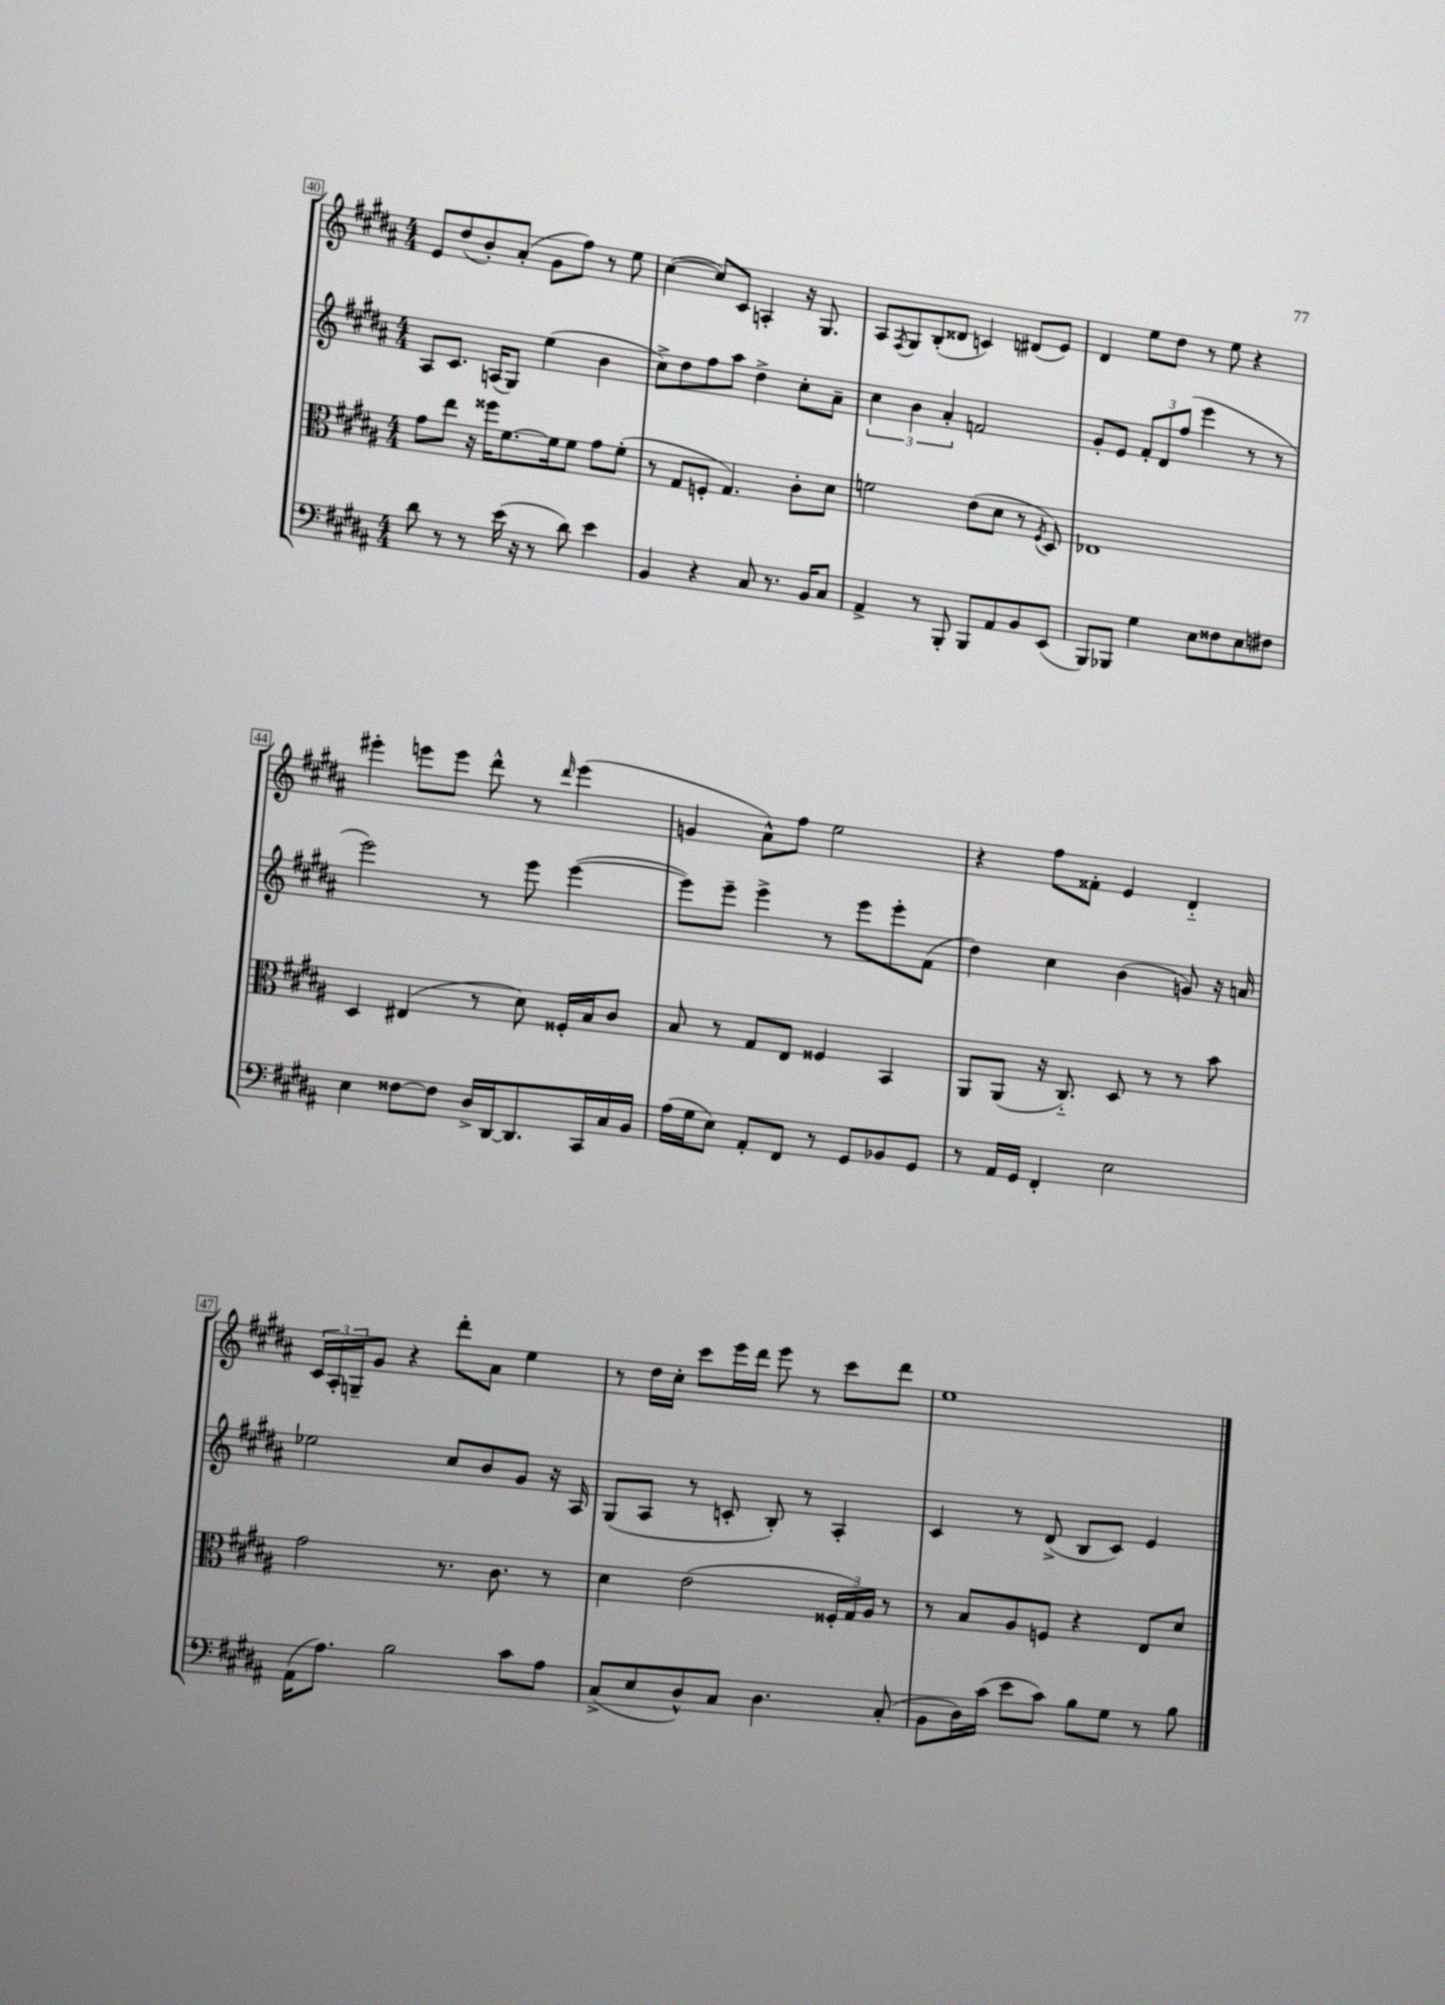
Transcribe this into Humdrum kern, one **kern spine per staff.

**kern	**kern	**kern	**kern
*staff4	*staff3	*staff2	*staff1
*clefF4	*clefC3	*clefG2	*clefG2
*k[f#c#g#d#a#]	*k[f#c#g#d#a#]	*k[f#c#g#d#a#]	*k[f#c#g#d#a#]
*M4/4	*M4/4	*M4/4	*M4/4
8d#	8g#	8A#	8e
8r	8ee	8.c#	(8dd#
8r	16r	.	8b')
.	16ff##	(16A	.
(16e	[8.f#	8G#)	(8a#'
16r	.	.	.
8r	.	(4ee	8g#
.	16f#]	.	.
8d#)	8f#	.	8ff#)
4e	8g#	4b	8r
.	(8f#'	.	8ee
=	=	=	=
4BB	8r	8cc#^)	([4cc#
.	8G#	8dd#	.
4r	8F'	8ff#	8cc#])
.	4.G#)	8aa#	8c#
8C#	.	4dd#^	4A'
8.r	.	.	.
.	8c#'	8cc#'	16r
16BB	.	.	8.G#
8C#	8d#	8a#~	.
=	=	=	=
4AA#^	2f	6cc#	8A#
.	.	.	8qF#
.	.	.	8G#
.	.	6b	.
8r	.	.	(8B'
.	.	6a#'	.
8BBB'	.	.	8d##
8BBB	(8e	2f	4c)
8AA#	8d#	.	.
8BB	8r	.	(8d#
.	8qF#	.	.
(8EE	8D#)	.	8e)
=	=	=	=
8BBB)	1E-	8g#'	4d#
8BBB-	.	8e	.
4G#	.	12f#'	8ee
.	.	12d#	.
.	.	.	8dd#
.	.	(12ff#	.
8E	.	4eee	8r
8F##	.	.	8ee
8E	.	8r	4r
8F#	.	8r	.
=	=	=	=
4E	4D#	2eee)	4eee#'
[8F##	(4E#	.	8eee
8F##]	.	.	8eee
16D#^	8r	8r	8ddd#^^
[16DD#	.	.	.
8.DD#]	8d#)	8eee	8r
.	.	.	16qqddd#
.	16F##'	([4eee	(4eee
16CC#	16B	.	.
16C#	8c#	.	.
16BB	.	.	.
=	=	=	=
(16A#	8B	8eee])	4g
16G#	.	.	.
8E)	8r	8eee~	.
8AA#'	8G#	4eee^	8a#^^)
8FF#	8E	.	8ff#
8r	4F##	8r	2ee
8GG#	.	8eee	.
8BB-	4BB	8eee'	.
8GG#	.	(8f#	.
=	=	=	=
8r	8AA#	4dd#)	4r
16AA#	(8AA#	.	.
16GG#	.	.	.
4FF#'	16r	4cc#	8ff#
.	8.C#'~)	.	.
.	.	.	8f##'
2E	8D#	(4b	4e
.	8r	.	.
.	8r	8g)	4d#'~
.	8b	16r	.
.	.	16a	.
=	=	=	=
(16AA#	2g#	2ee-	24c#
.	.	.	24A#'
8.A#)	.	.	.
.	.	.	24G~
.	.	.	8g#
2B	.	.	4r
.	8.r	8cc#	8ddd#'
.	.	8b	8a#
.	8.c#	.	.
8c#	.	8g#	4ee
8A#	8r	16r	.
.	.	16A#	.
=	=	=	=
(8C#^	4d#	(8G#	8r
8E	.	8A#	16dd#
.	.	.	16cc#'
8D#^^)	(2e	8r	8ccc#
8C#	.	8c'	16eee
.	.	.	16ddd#
4.D#	.	8B')	8eee
.	.	8r	8r
.	24F##'	4A#'	8ccc#
.	24G#)	.	.
.	24A#	.	.
(8C#'	8r	.	8ddd#
=	=	=	=
8BB	8r	4c#	1ee
16D#)	8B	.	.
(16c#	.	.	.
8e	8A#	8r	.
8c#)	8F	(8d#^	.
8B	4r	8B	.
8G#	.	8c#)	.
8r	8E	4e	.
8B	8d#	.	.
==	==	==	==
*-	*-	*-	*-
